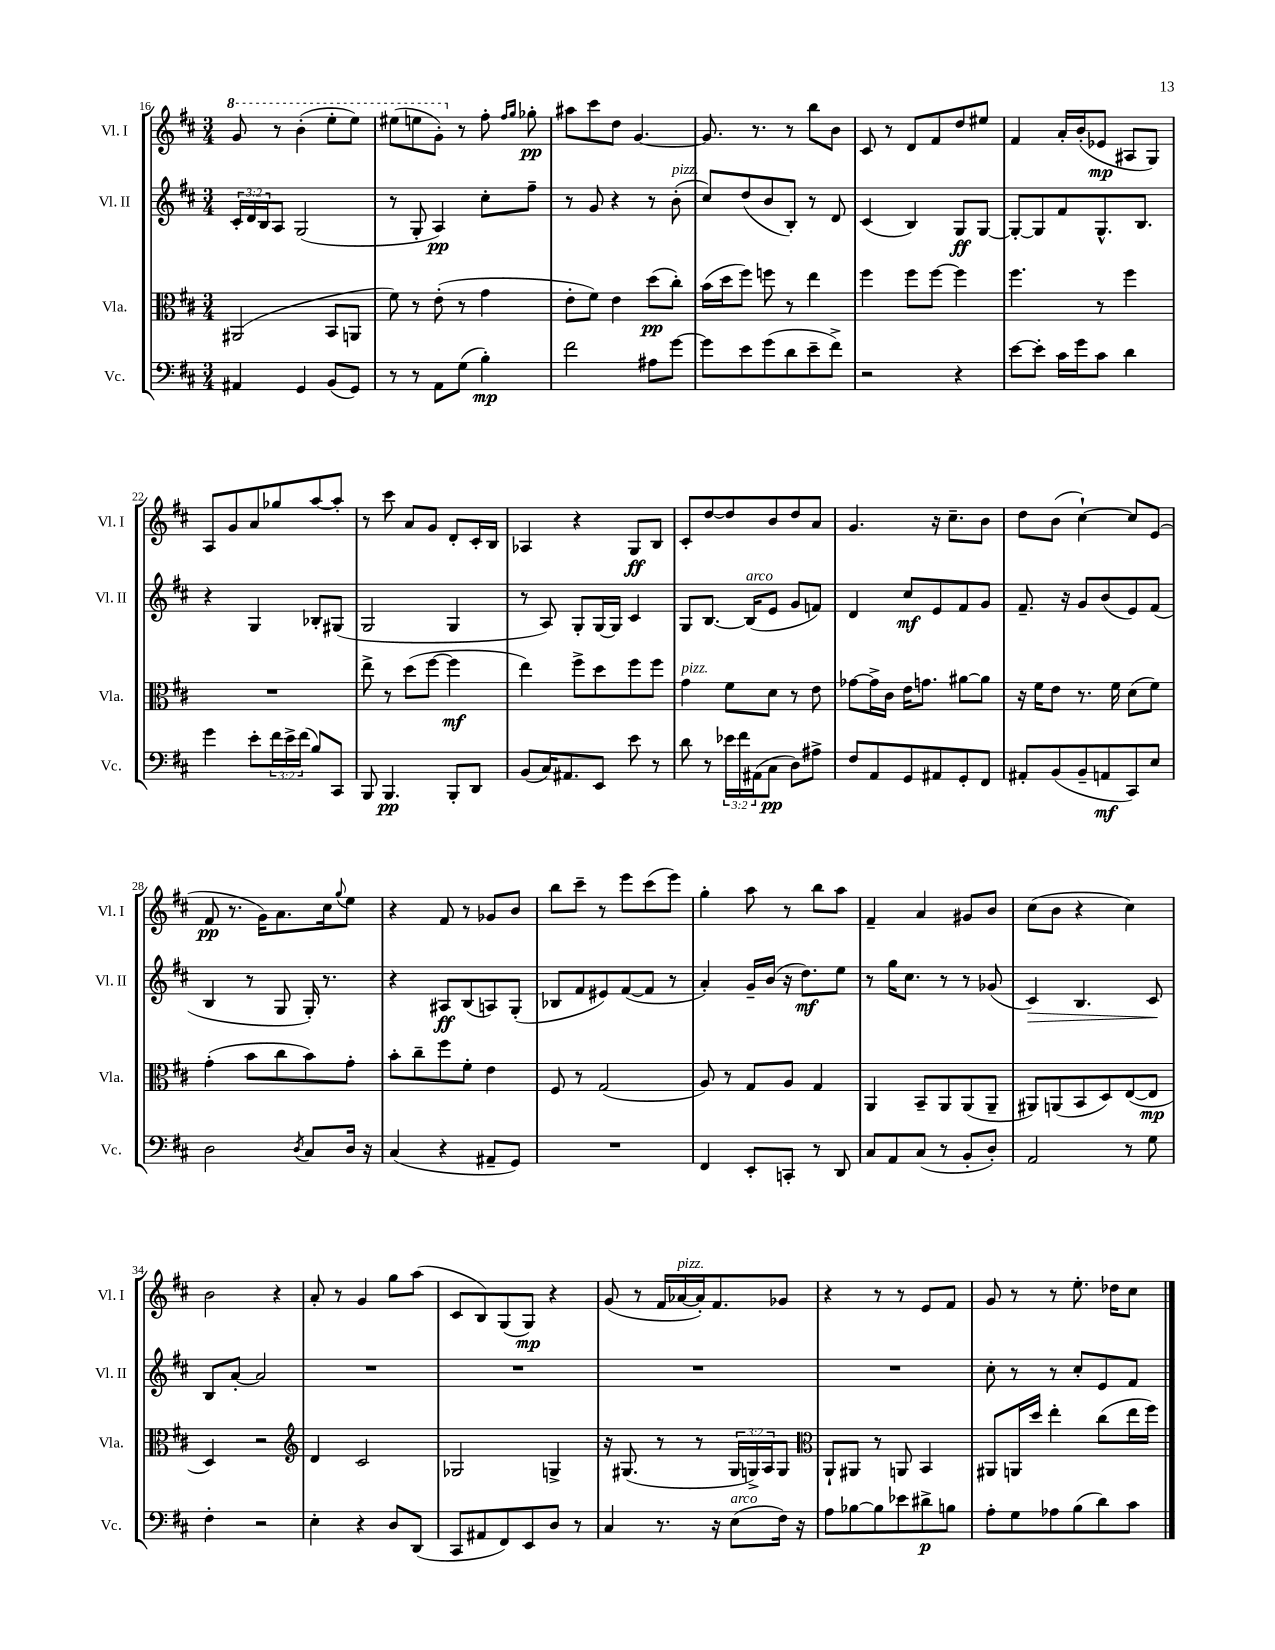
<<
\new StaffGroup <<
\new Staff = "s0" \with { instrumentName = "Vl. I" shortInstrumentName = "Vl. I" } {
    \clef treble \key d \major \numericTimeSignature \time 3/4
    \ottava #1 g''8 r8 b''4-.( e'''8-. e'''8) |
    eis'''8( e'''8 g''8-.) \ottava #0 r8 fis''8-. \grace { fis''16 g''16 } ges''8-.\pp |
    ais''8 cis'''8 d''8 g'4.~ |
    g'8. r8. r8 b''8 b'8 |
    cis'8 r8 d'8 fis'8 d''8 eis''8 |
    fis'4 a'16-. b'16-.( ees'8\mp ais8 g8) |
    a8 g'8 a'8 ges''8 a''8~ a''8-. |
    r8 cis'''8 a'8 g'8 d'8-. cis'16-. b16 |
    aes4 r4 g8\ff b8 |
    cis'8-. d''8~ d''8 b'8 d''8 a'8 |
    g'4. r16 cis''8.-- b'8 |
    d''8 b'8( cis''4~-!) cis''8 e'8( |
    fis'8\pp r8. g'16) a'8. cis''16 \appoggiatura { g''8 } e''8 |
    r4 fis'8 r8 ges'8 b'8 |
    b''8 cis'''8-- r8 e'''8 cis'''8( e'''8) |
    g''4-. a''8 r8 b''8 a''8 |
    fis'4-- a'4 gis'8 b'8 |
    cis''8( b'8 r4 cis''4) |
    b'2 r4 |
    a'8-. r8 g'4 g''8 a''8( |
    cis'8 b8) g8( g8\mp) r4 |
    g'8( r8 fis'16 aes'16~^\markup { \italic "pizz." } aes'16-.) fis'8. ges'8 |
    r4 r8 r8 e'8 fis'8 |
    g'8 r8 r8 e''8.-. des''16 cis''8 \bar "|." |
}
\new Staff = "s1" \with { instrumentName = "Vl. II" shortInstrumentName = "Vl. II" } {
    \clef treble \key d \major \numericTimeSignature \time 3/4 \override Staff.TupletNumber.text = #tuplet-number::calc-fraction-text
    \tuplet 3/2 { cis'16-. d'16 b16 } a8 g2( |
    r8 g8-. a4\pp) cis''8-. fis''8-- |
    r8 g'8 r4 r8 b'8-.^\markup { \italic "pizz." }( |
    cis''8) d''8( b'8 b8-.) r8 d'8 |
    cis'4( b4) g8\ff g8~ |
    g8~-. g8 fis'8 g8.-^ b8. |
    r4 g4 bes8-. gis8( |
    g2 g4 |
    r8 a8) g8-. g16~ g16 cis'4 |
    g8 b8.~ b16^\markup { \italic "arco" }( e'8 g'8 f'8) |
    d'4 cis''8\mf e'8 fis'8 g'8 |
    fis'8.-- r16 g'8 b'8( e'8) fis'8( |
    b4 r8 g8 g16-.) r8. |
    r4 ais8\ff b8( a8) g8-.( |
    bes8 fis'8 eis'8) fis'8~( fis'8 r8 |
    a'4-.) g'16-- b'16( r16 d''8.\mf) e''8 |
    r8 g''16 cis''8. r8 r8 ges'8( |
    cis'4\>) b4. cis'8\! |
    b8 a'8~-. a'2 |
    R2. |
    R2. |
    R2. |
    R2. |
    cis''8-. r8 r8 cis''8-. e'8 fis'8 \bar "|." |
}
\new Staff = "s2" \with { instrumentName = "Vla." shortInstrumentName = "Vla." } {
    \clef alto \key d \major \numericTimeSignature \time 3/4 \override Staff.TupletNumber.text = #tuplet-number::calc-fraction-text
    ais,2( b,8 a,8 |
    fis'8) r8 e'8-.( r8 g'4 |
    e'8-. fis'8) e'4 d''8\pp( cis''8-.) |
    b'16( d''16 fis''8) f''8 r8 e''4 |
    fis''4 fis''8 fis''8~ fis''4 |
    fis''4. r8 fis''4 |
    R2. |
    e''8-> r8 d''8( fis''8~ fis''4\mf |
    e''4) fis''8-> d''8 fis''8 fis''8 |
    g'4^\markup { \italic "pizz." } fis'8 d'8 r8 e'8 |
    ges'8~ ges'16-> cis'16 e'16 g'8. ais'8~ ais'8 |
    r16 fis'16 e'8 r8. fis'16 d'8( fis'8) |
    g'4-.( b'8 cis''8 b'8) g'8-. |
    b'8-. cis''8-- fis''8 fis'8-. e'4 |
    fis8 r8 g2( |
    a8) r8 g8 a8 g4 |
    a,4 b,8-- a,8 a,8( a,8-- |
    ais,8) a,8( b,8 d8) e8~( e8\mp |
    d4) r2 |
    \clef treble d'4 cis'2 |
    ges2 g4-> |
    r16 gis8.( r8 r8 \tuplet 3/2 { gis16 g16->) a16 } g8 |
    \clef alto a,8-! ais,8 r8 a,8 b,4 |
    ais,8 a,16 d''16 e''4-. cis''8( e''16 fis''16) \bar "|." |
}
\new Staff = "s3" \with { instrumentName = "Vc." shortInstrumentName = "Vc." } {
    \clef bass \key d \major \numericTimeSignature \time 3/4 \override Staff.TupletNumber.text = #tuplet-number::calc-fraction-text
    ais,4 g,4 b,8( g,8) |
    r8 r8 a,8 g8( b4-.\mp) |
    fis'2 ais8 g'8~ |
    g'8 e'8 g'8( d'8 e'8-- fis'8->) |
    r2 r4 |
    e'8~ e'8-. cis'16 g'16 cis'8 d'4 |
    g'4 e'8-. \tuplet 3/2 { fis'16 e'16-> fis'16( } b8) cis,8 |
    b,,8 b,,4.\pp b,,8-. d,8 |
    b,8( cis16) ais,8. e,8 e'8 r8 |
    d'8 r8 \tuplet 3/2 { ees'16 fis'16 ais,16( } cis8\pp d8) ais8-> |
    fis8 a,8 g,8 ais,8 g,8-. fis,8 |
    ais,8-. b,8( b,8-- a,8\mf cis,8) e8 |
    d2 \acciaccatura { d8 } cis8 d16 r16 |
    cis4( r4 ais,8-- g,8) |
    R2. |
    fis,4 e,8-. c,8-. r8 d,8 |
    cis8 a,8 cis8( r8 b,8-. d8-.) |
    a,2 r8 g8 |
    fis4-. r2 |
    e4-. r4 d8 d,8( |
    cis,8 ais,8 fis,8) e,8 d8 r8 |
    cis4 r8. r16 e8^\markup { \italic "arco" }( fis16) r16 |
    a8 bes8~ bes8 ees'8 dis'8->\p b8 |
    a8-. g8 aes8 b8( d'8) cis'8 \bar "|." |
}
>>
>>
\layout { \context { \Score currentBarNumber = #16 } }
